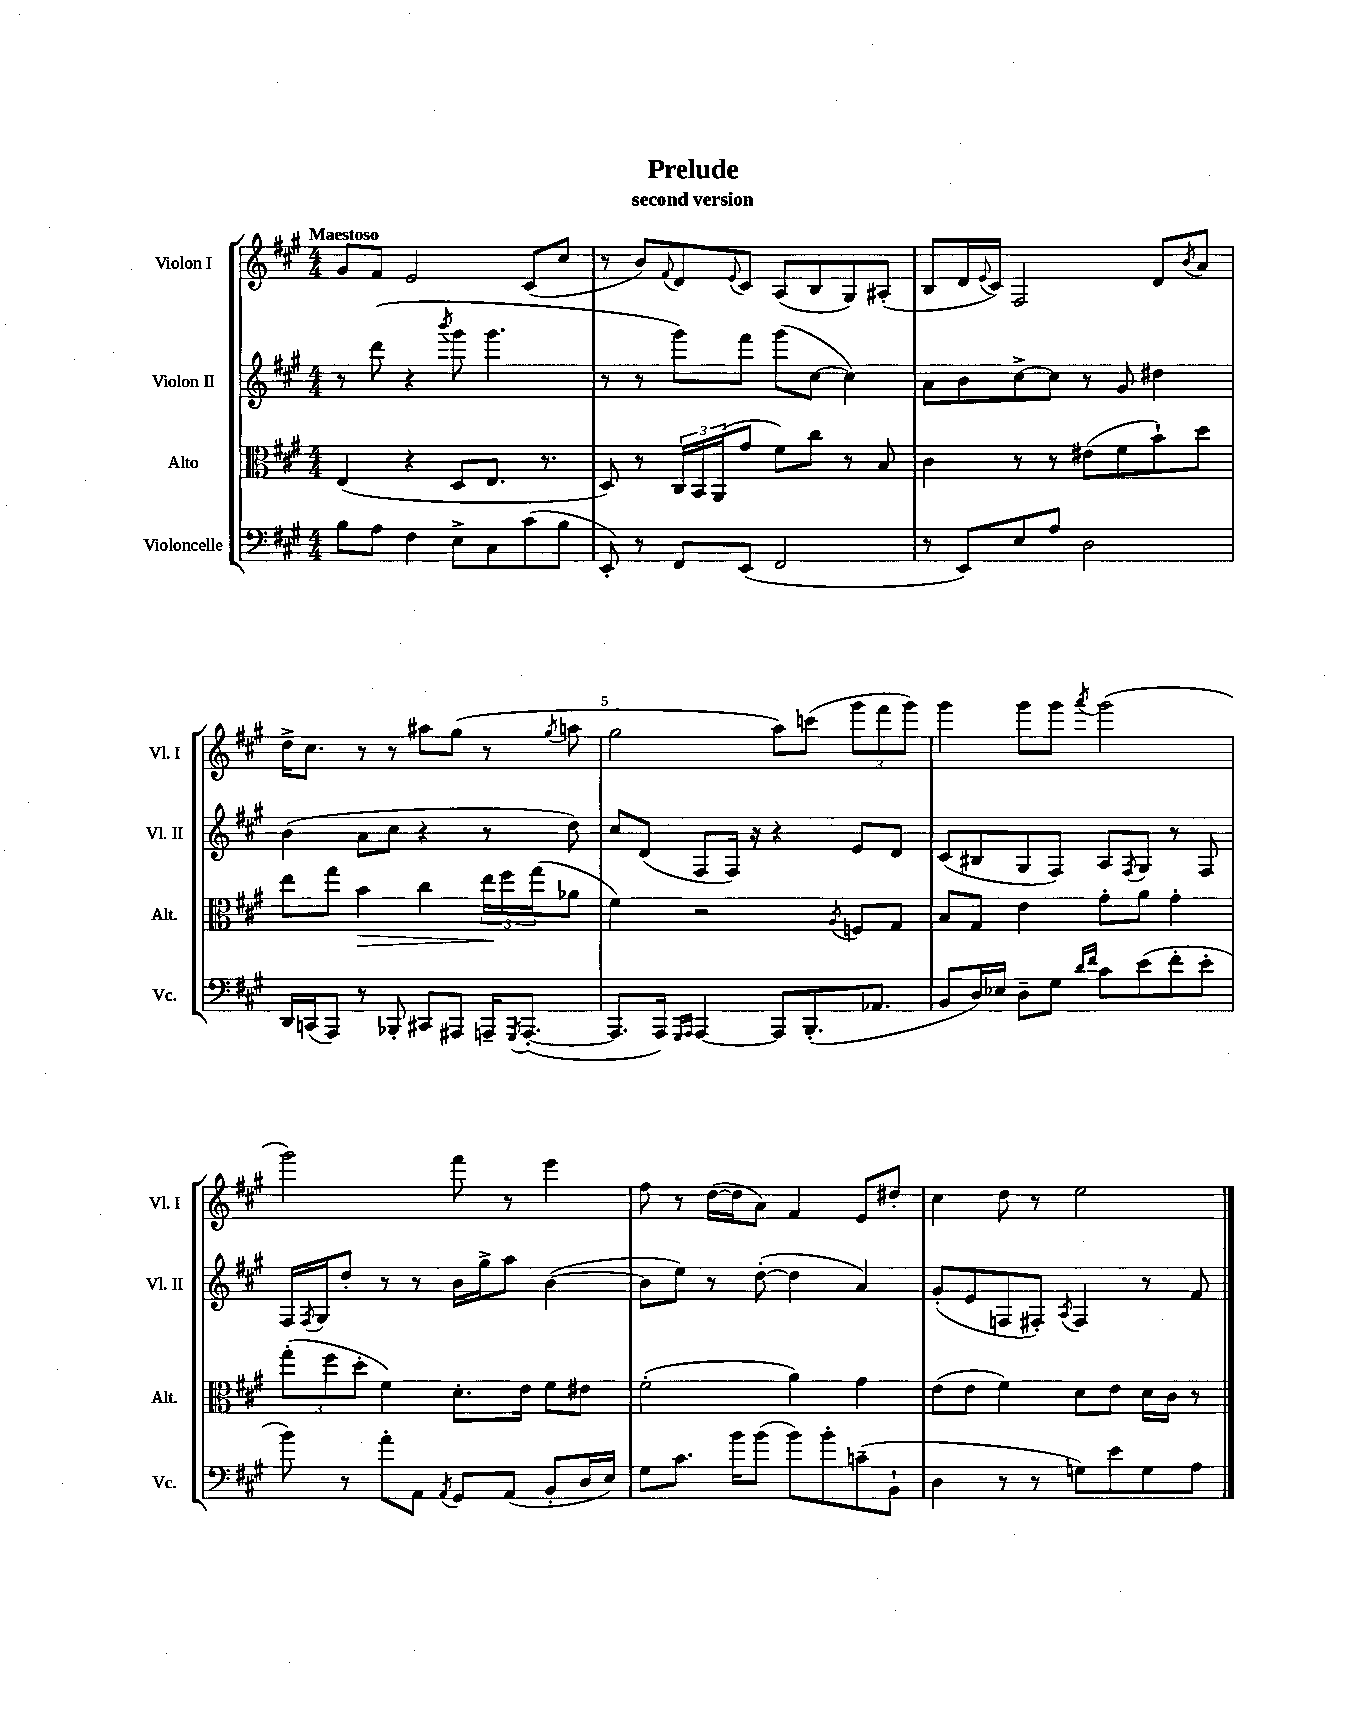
\header { title = "Prelude" subtitle = "second version" }
<<
\new StaffGroup <<
\new Staff = "s0" \with { instrumentName = "Violon I" shortInstrumentName = "Vl. I" } {
    \clef treble \key a \major \numericTimeSignature \time 4/4 \tempo "Maestoso"
    gis'8 fis'8 e'2 cis'8( cis''8 |
    r8 b'8) \appoggiatura { fis'8 } d'8 \appoggiatura { e'8 } cis'8 a8( b8 gis8) ais8-.( |
    b8 d'16 \appoggiatura { e'8 } cis'16) fis2 d'8 \acciaccatura { b'8 } a'8 |
    d''16-> cis''8. r8 r8 ais''8 gis''8( r8 \acciaccatura { gis''8 } a''8 |
    gis''2 a''8) c'''8( \tuplet 3/2 { gis'''8 fis'''8 gis'''8) } |
    gis'''4 gis'''8 gis'''8 \acciaccatura { a'''8 } gis'''2( |
    gis'''2) fis'''8 r8 e'''4 |
    fis''8 r8 d''16~( d''16 a'8) fis'4 e'8 dis''8-. |
    cis''4 d''8 r8 e''2 \bar "|." |
}
\new Staff = "s1" \with { instrumentName = "Violon II" shortInstrumentName = "Vl. II" } {
    \clef treble \key a \major \numericTimeSignature \time 4/4
    r8 d'''8( r4 \acciaccatura { b'''8 } gis'''8 gis'''4. |
    r8 r8 gis'''8) fis'''8 gis'''8( cis''8~ cis''4) |
    a'8 b'8 cis''8~-> cis''8 r8 gis'8 dis''4 |
    b'4( a'8 cis''8 r4 r8 d''8) |
    cis''8 d'8( fis8 fis16) r16 r4 e'8 d'8 |
    cis'8( bis8 gis8 fis8) a8 \acciaccatura { fis8 } gis8 r8 fis8 |
    fis16 \acciaccatura { fis8 } gis16 d''8-. r8 r8 b'16 gis''16-> a''8 b'4~( |
    b'8 e''8) r8 d''8~-.( d''4 a'4) |
    gis'8-.( e'8 f8 fis8-.) \acciaccatura { a8 } fis4 r8 fis'8 \bar "|." |
}
\new Staff = "s2" \with { instrumentName = "Alto" shortInstrumentName = "Alt." } {
    \clef alto \key a \major \numericTimeSignature \time 4/4
    e4( r4 d8 e8. r8. |
    d8) r8 \tuplet 3/2 { cis16 b,16 a,16( } gis'8 fis'8) cis''8 r8 b8 |
    cis'4 r8 r8 eis'8( fis'8 b'8-!) d''8 |
    e''8 gis''8 b'4\> cis''4 \tuplet 3/2 { e''16\! fis''16 gis''16( } aes'8 |
    fis'4) r2 \acciaccatura { a8 } f8 gis8 |
    b8 gis8 e'4 gis'8-. a'8 gis'4-. |
    \tuplet 3/2 { gis''8-.( fis''8 d''8-. } fis'4) d'8.-. e'16 fis'8 eis'8 |
    fis'2-.( a'4) gis'4 |
    e'8( e'8 fis'4) d'8 e'8 d'16 cis'16 r8 \bar "|." |
}
\new Staff = "s3" \with { instrumentName = "Violoncelle" shortInstrumentName = "Vc." } {
    \clef bass \key a \major \numericTimeSignature \time 4/4
    b8 a8 fis4 e8-> cis8 cis'8( b8 |
    e,8-.) r8 fis,8 e,8( fis,2 |
    r8 e,8) e8 a8 d2 |
    d,16 c,16( a,,8) r8 bes,,8-. cis,8 ais,,8 a,,16-- \acciaccatura { gis,,8 } a,,8.~-.( |
    a,,8. a,,16) \grace { gis,,16 a,,16 } a,,4~ a,,8 b,,8.-.( aes,8. |
    b,8 d16) ees16 d8-- gis8 \grace { d'16 fis'16 } cis'8 e'8( fis'8-. e'8-. |
    b'8) r8 a'8-. a,8 \acciaccatura { a,8 } gis,8 a,8( b,8-. d16 e16) |
    gis8 cis'8. b'16 b'8( b'8) b'8-. c'8--( b,8-! |
    d4 r8 r8 g8) e'8 g8 a8 \bar "|." |
}
>>
>>
\layout { \context { \Score \override BarNumber.break-visibility = ##(#f #t #t) barNumberVisibility = #(every-nth-bar-number-visible 5) } }
